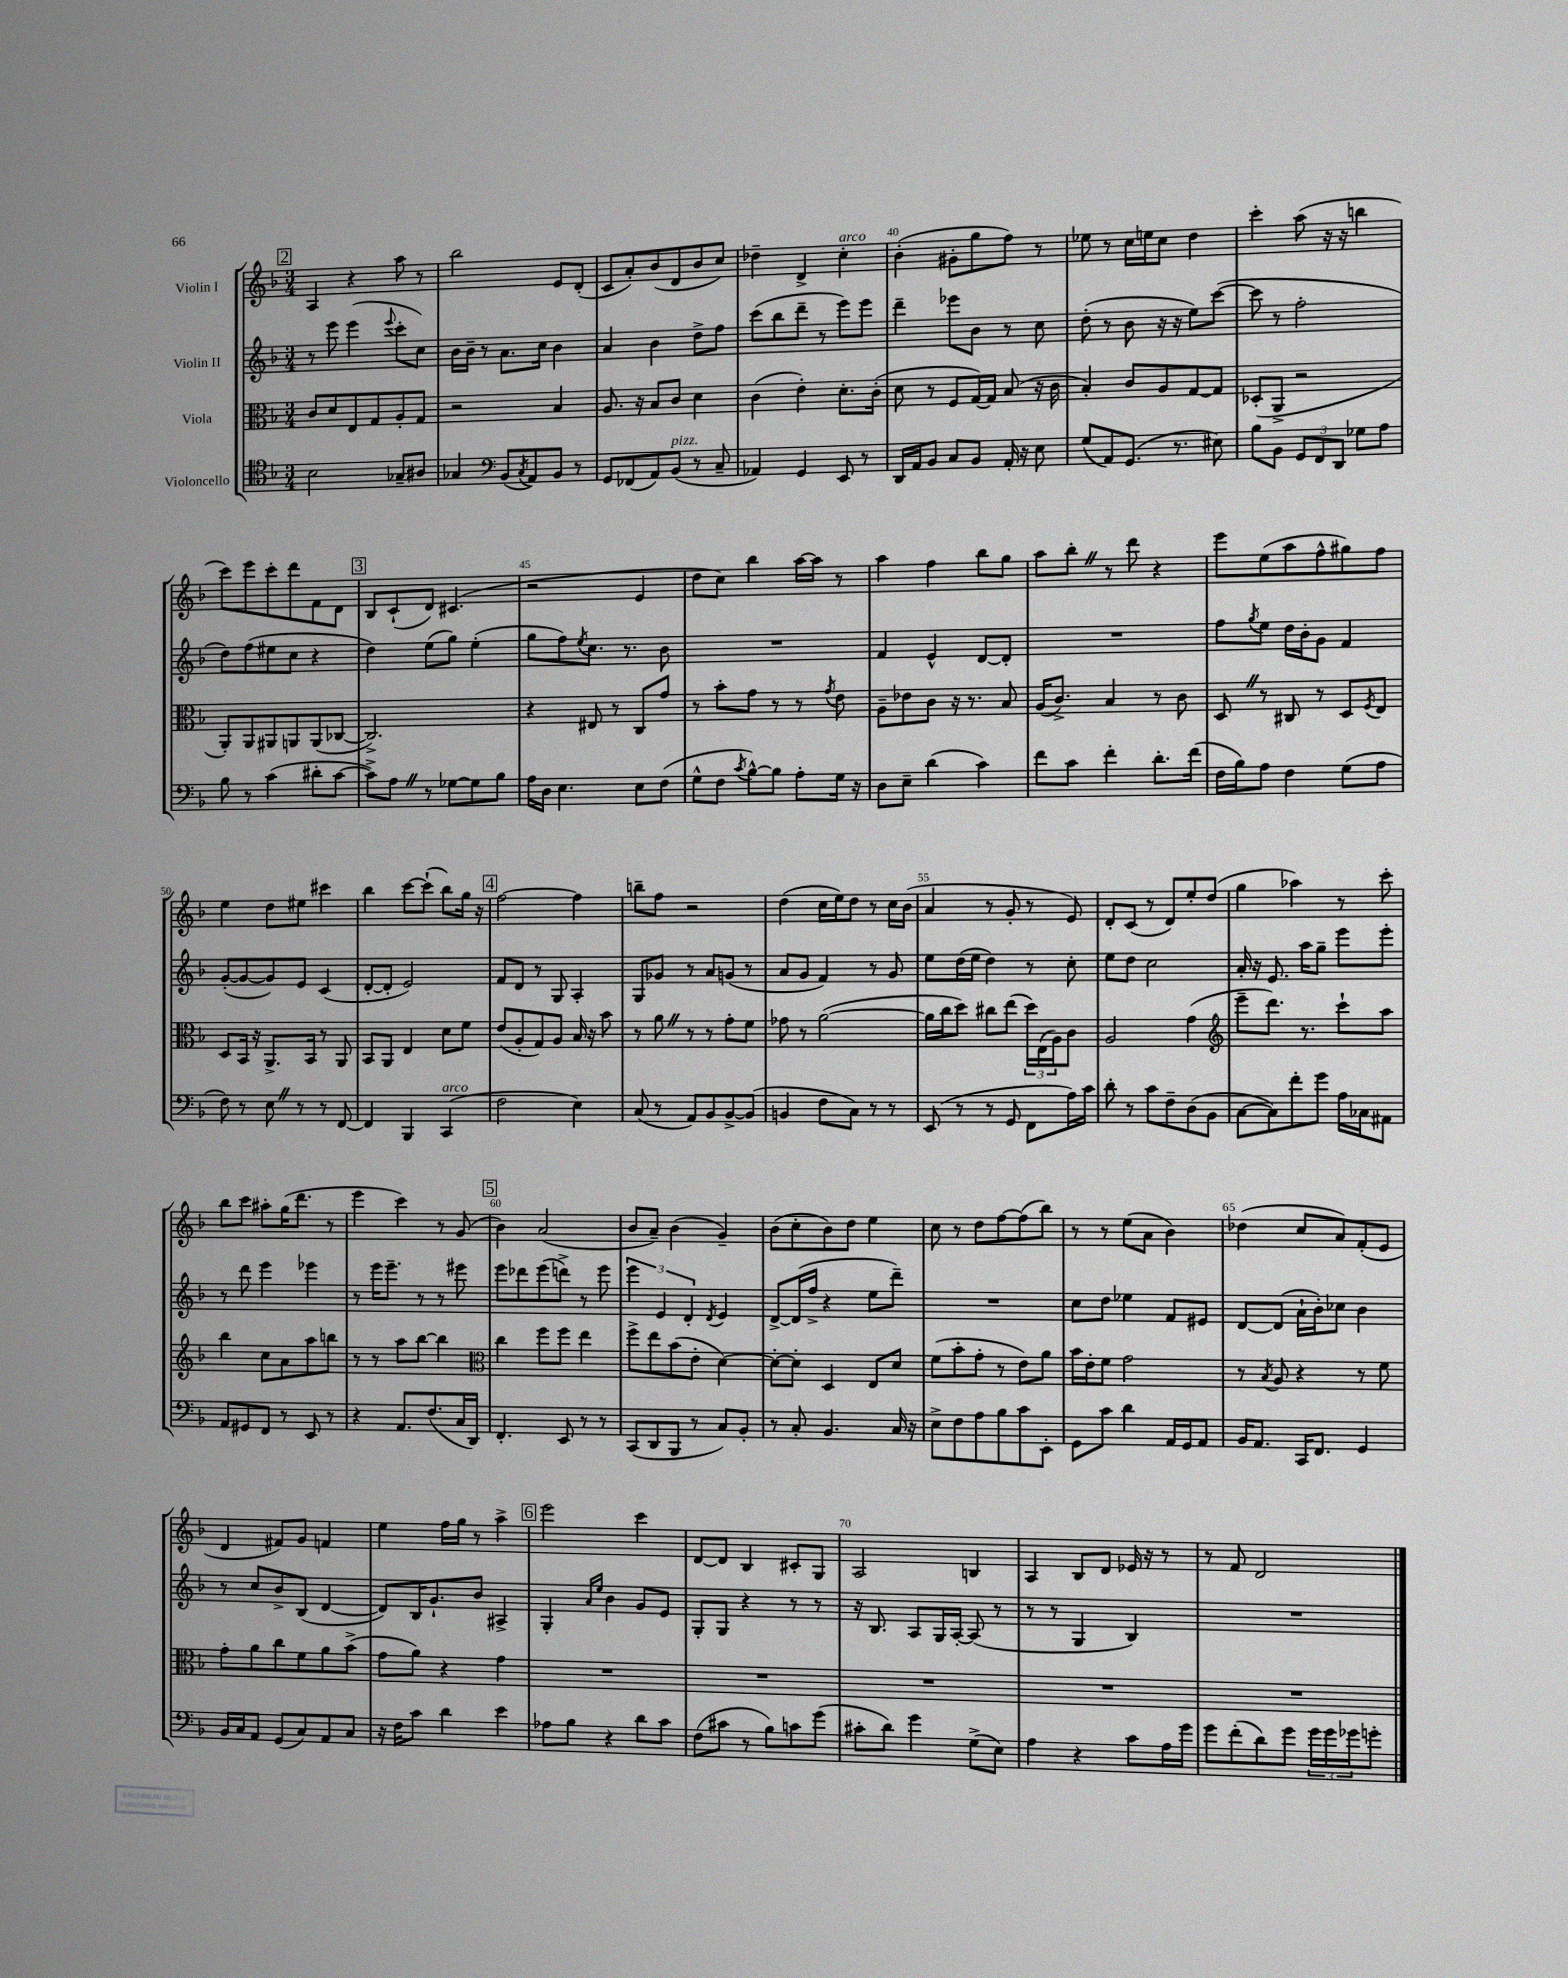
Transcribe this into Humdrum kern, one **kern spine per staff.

**kern	**kern	**kern	**kern
*staff4	*staff3	*staff2	*staff1
*clefC4	*clefC3	*clefG2	*clefG2
*k[b-]	*k[b-]	*k[b-]	*k[b-]
*M3/4	*M3/4	*M3/4	*M3/4
2B-	8c	8r	4A
.	8d	8eee	.
.	8E	(4eee	4r
.	8G	.	.
.	.	8qqeee	.
8G-~	8A'	8ccc'	8aa
8A#	8G	8cc)	8r
=	=	=	=
4G-	2r	16b-	2bb-
.	.	16b-~	.
.	.	8r	.
*clefF4	*	*	*
(8BB-	.	8.a	.
8qC	.	.	.
8AA)	.	.	.
.	.	16cc	.
8BB-	4B-	4b-	8e
8r	.	.	(8d'
=	=	=	=
8GG	8.A	4a	8c
(8FF-	.	.	8a')
.	16r	.	.
8AA)	8B-	4b-	(8b-
(8BB-	8c	.	8d
8r	4d	8dd^	8b-
8C~	.	8ff	8cc)
=	=	=	=
4AA-)	(4c	(8ccc	4dd-~
.	.	8bb-	.
4GG	4e')	8ddd~	4d^
.	.	8r	.
8EE	8.d'	8eee)	4cc'
8r	.	8eee	.
.	(16c'	.	.
=	=	=	=
16DD	8d	4ddd~	(4b-'
16AA	.	.	.
8BB-	8r	.	.
8C	8F	8eee-	8g#'
8BB-	[16G)	8b-	8gg
.	16G]	.	.
16AA'	(8B-	8r	8ff)
16r	.	.	.
8E	16r	8cc	8r
.	16c	.	.
=	=	=	=
(8G	4B-')	(8dd'	8ee-
8AA)	.	8r	8r
(8.GG	8c	8b-	16cc
.	.	.	16ee
.	8A	16r	8cc
8.r	.	16r	.
.	[8G	8ee)	4dd
8E#)	8G]	([8ccc	.
=	=	=	=
8B-	(8D-'	8ccc]	4ccc'
8BB-	8AA^	8r	.
12GG	2r	2ff'	(8aa
12FF	.	.	.
.	.	.	16r
12DD	.	.	.
.	.	.	16r
8G-	.	.	4bb
8A	.	.	.
=	=	=	=
8B-	8AA')	8dd)	8ccc)
8r	8AA	(8ff	8eee
(4c	8AA#	8ee#	8ccc'
.	8AA	8cc	8ddd
8d#'	(8AA	4r	8f
[8c	[8C-	.	8d
=	=	=	=
8c^])	2.C-^])	4dd)	8B-
8A	.	.	(8c`
8r	.	(8ee	8d)
[8G-	.	8gg)	(4.c#
8G-]	.	(4ee'	.
8B-	.	.	.
=	=	=	=
16A	4r	8gg	2r
16D	.	.	.
4.E	.	8ff)	.
.	.	8qee	.
.	8E#	8.cc	.
.	8r	.	.
.	.	8.r	.
8E	8C	.	4e
(8F	8g	8b-	.
=	=	=	=
8G^^	8r	2.r	8dd
8F	8b-'	.	8cc)
8qc	.	.	.
[8B-^^)	8g	.	4bb-
8B-]	8r	.	.
8A'	8r	.	[16aa
.	.	.	16aa]
.	8qg	.	.
16G	8e	.	8r
16r	.	.	.
=	=	=	=
8D	8A~	4f	4aa
8E~	8e-	.	.
(4d	8c	4e^^	4ff
.	16r	.	.
.	8.r	.	.
4c)	.	[8d	8bb-
.	8B-	8d']	8gg
=	=	=	=
8f	(16A	2.r	8aa
.	8.c^)	.	.
8c	.	.	8bb-'
4f'	4B-	.	8r
.	.	.	8ddd
8.d'	8r	.	4r
.	8c	.	.
(16f	.	.	.
=	=	=	=
16F	8D	8ff	8eee
16B-)	.	.	.
.	.	8qgg	.
8A	8r	8ee	(8ee
4F	8C#	16dd	8aa
.	.	16b-'	.
.	8r	8g	8ff^^
(8G	8D	4f	8gg#)
.	8qF	.	.
8A	8E	.	8ff
=	=	=	=
8F)	8D	([8g'	4ee
8r	16BB-	8g_	.
.	16r	.	.
8E	8.AA^	8g])	8dd
8r	.	8e	8ee#
.	16BB-	.	.
8r	8r	(4c	4ccc#
[8FF	8AA	.	.
=	=	=	=
4FF]	8BB-	[8d'	4bb-
.	8AA	8d']	.
4BBB-	4E	2e)	[8ccc
.	.	.	(8ccc`]
(4CC	8d	.	8bb-)
.	8f	.	16gg
.	.	.	16r
=	=	=	=
2F	(8e	8f	[2ff
.	8A'	8d	.
.	8G)	8r	.
.	8A	8G	.
4E)	16B-	4A'	4ff]
.	16r	.	.
.	8b-	.	.
=	=	=	=
(8C	8r	8G	8bb~
8r	8a	8g-	8ff
8AA)	8r	8r	2r
8BB-	8r	8a	.
[8BB-^	8g'	(8g	.
(8BB-]	8f	8r	.
=	=	=	=
4BB	8g-	8a	(4dd
.	8r	8g	.
8F	([2a	4f)	16cc
.	.	.	16ee)
8C)	.	.	8dd
8r	.	8r	8r
8r	.	8g	16cc
.	.	.	(16b-
=	=	=	=
(8EE	16a]	8ee	4a
.	16cc	.	.
8r	8dd)	(16dd	.
.	.	16ee	.
8r	8cc#	4dd)	8r
8GG	(8ee	.	8g'
8FF	24dd)	8r	8r
.	(24E	.	.
.	24A)	.	.
16A)	8c	8cc'	8e)
16c	.	.	.
=	=	=	=
8d'	2A	8ee	8d'
8r	.	8dd	(8c
8c	.	2cc	8r
8F~	.	.	8d)
(8D	(4g	.	8ee'
8BB-	.	.	(8dd
=	=	=	=
*	*clefG2	*	*
[8C	8eee~	16a'	4gg
.	.	16r	.
8C])	8.ddd)	8.e	.
8f'	.	.	4aa-)
.	8.r	16aa	.
8g	.	8gg~	.
16A	8ccc`	8eee	8r
16C-	.	.	.
8AA#	8aa	8eee'	8ccc'
=	=	=	=
8AA	4bb-	8r	8bb-
8GG#	.	8ddd	8ccc
8FF	8cc	4eee	8aa#'
8r	8a	.	(16gg
.	.	.	8.ddd
8EE	8aa	4eee-	.
8r	8bb	.	8r
=	=	=	=
4r	8r	8r	4eee
.	8r	16eee	.
.	.	8.eee~	.
8.AA	8aa	.	4ccc)
.	[8bb-	8r	.
(8.F	.	.	.
.	4bb-]	8r	8r
16C	.	8eee#	(8g
16DD)	.	.	.
=	=	=	=
*	*clefC3	*	*
4.FF'	4cc	8eee	4b-)
.	.	8ddd-	.
.	8ff	(8eee	(2a
8EE	8ff	8ddd^)	.
8r	4ee	8r	.
8r	.	8eee	.
=	=	=	=
(8CC	8ff^	6eee	8b-
8DD	8ee	.	8a~)
.	.	6e	.
8BBB-	(8b-	.	(4b-
.	.	6d'	.
8r	8e'	.	.
.	.	8qd	.
8C)	[4d)	4e	4g~)
8BB-'	.	.	.
=	=	=	=
8r	8d'_	[8d^	(8b-
8C'	8d']	(16d]	8cc'
.	.	16ff^	.
4.BB-	4D	4r	8b-)
.	.	.	8dd
.	8E	8ee	4ee
16C	8d	8ddd~)	.
16r	.	.	.
=	=	=	=
8E^	(8f	2.r	8cc
8F	8b-'	.	8r
8A	8g'	.	8dd
8B-	8r	.	[8ff
8c	8e)	.	(8ff]
8EE'	8a	.	8bb-)
=	=	=	=
8GG	16b-	8cc	8r
.	16e'	.	.
8c	8f	8dd	8r
4d	2g	4ee-	(8ee
.	.	.	8a
16AA	.	8f	4b-)
16GG	.	.	.
8AA	.	8e#	.
=	=	=	=
16BB-	8r	[8d	(4dd-
8.AA	.	.	.
.	8qB-	.	.
.	8A	(8d]	.
16CC	4r	16a`	8cc
8.FF	.	16b-')	.
.	.	8cc-	8a)
4GG	8r	4b-	(8f'
.	8f	.	8e
=	=	=	=
16BB-	8g'	8r	4d
16C	.	.	.
8AA	8a	8cc	.
(8GG	8cc	8b-^	8f#)
8C)	8f	(8B-	8g
8AA	8a	[4d	4f
8C	(8b-^	.	.
=	=	=	=
16r	8g	8d])	4ee
16F	.	.	.
8c	8a)	16B-	.
.	.	8.g`	.
4d	4r	.	16ff
.	.	.	16gg
.	.	8b-	8r
4e	4g	4A#^	4aa^
=	=	=	=
8A-	2.r	4G'	2eee
8B-	.	.	.
.	.	16qqa	.
.	.	16qqee	.
4r	.	4b-	.
8d	.	8g	4ccc
8c	.	8e	.
=	=	=	=
(8F	2.r	8G'	[8d
8c#	.	8G	8d]
8r	.	4r	4B-
8B-)	.	.	.
8c	.	8r	8c#'
(8g	.	8r	8G
=	=	=	=
8c#'	2.r	16r	2A
.	.	8.B-	.
8d)	.	.	.
4g	.	8A	.
.	.	16G	.
.	.	[16A'	.
(8G^	.	(8A]	4B
8E)	.	8r	.
=	=	=	=
4A	2.r	8r	4A
.	.	8r	.
4r	.	4G	8B-
.	.	.	8d
8c	.	4B-)	16e-
.	.	.	16r
16A	.	.	8r
16g	.	.	.
=	=	=	=
8g	2.r	2.r	8r
(8f'	.	.	8f
8d)	.	.	2d
8g	.	.	.
24g	.	.	.
24g	.	.	.
24g-	.	.	.
8g'	.	.	.
==	==	==	==
*-	*-	*-	*-
